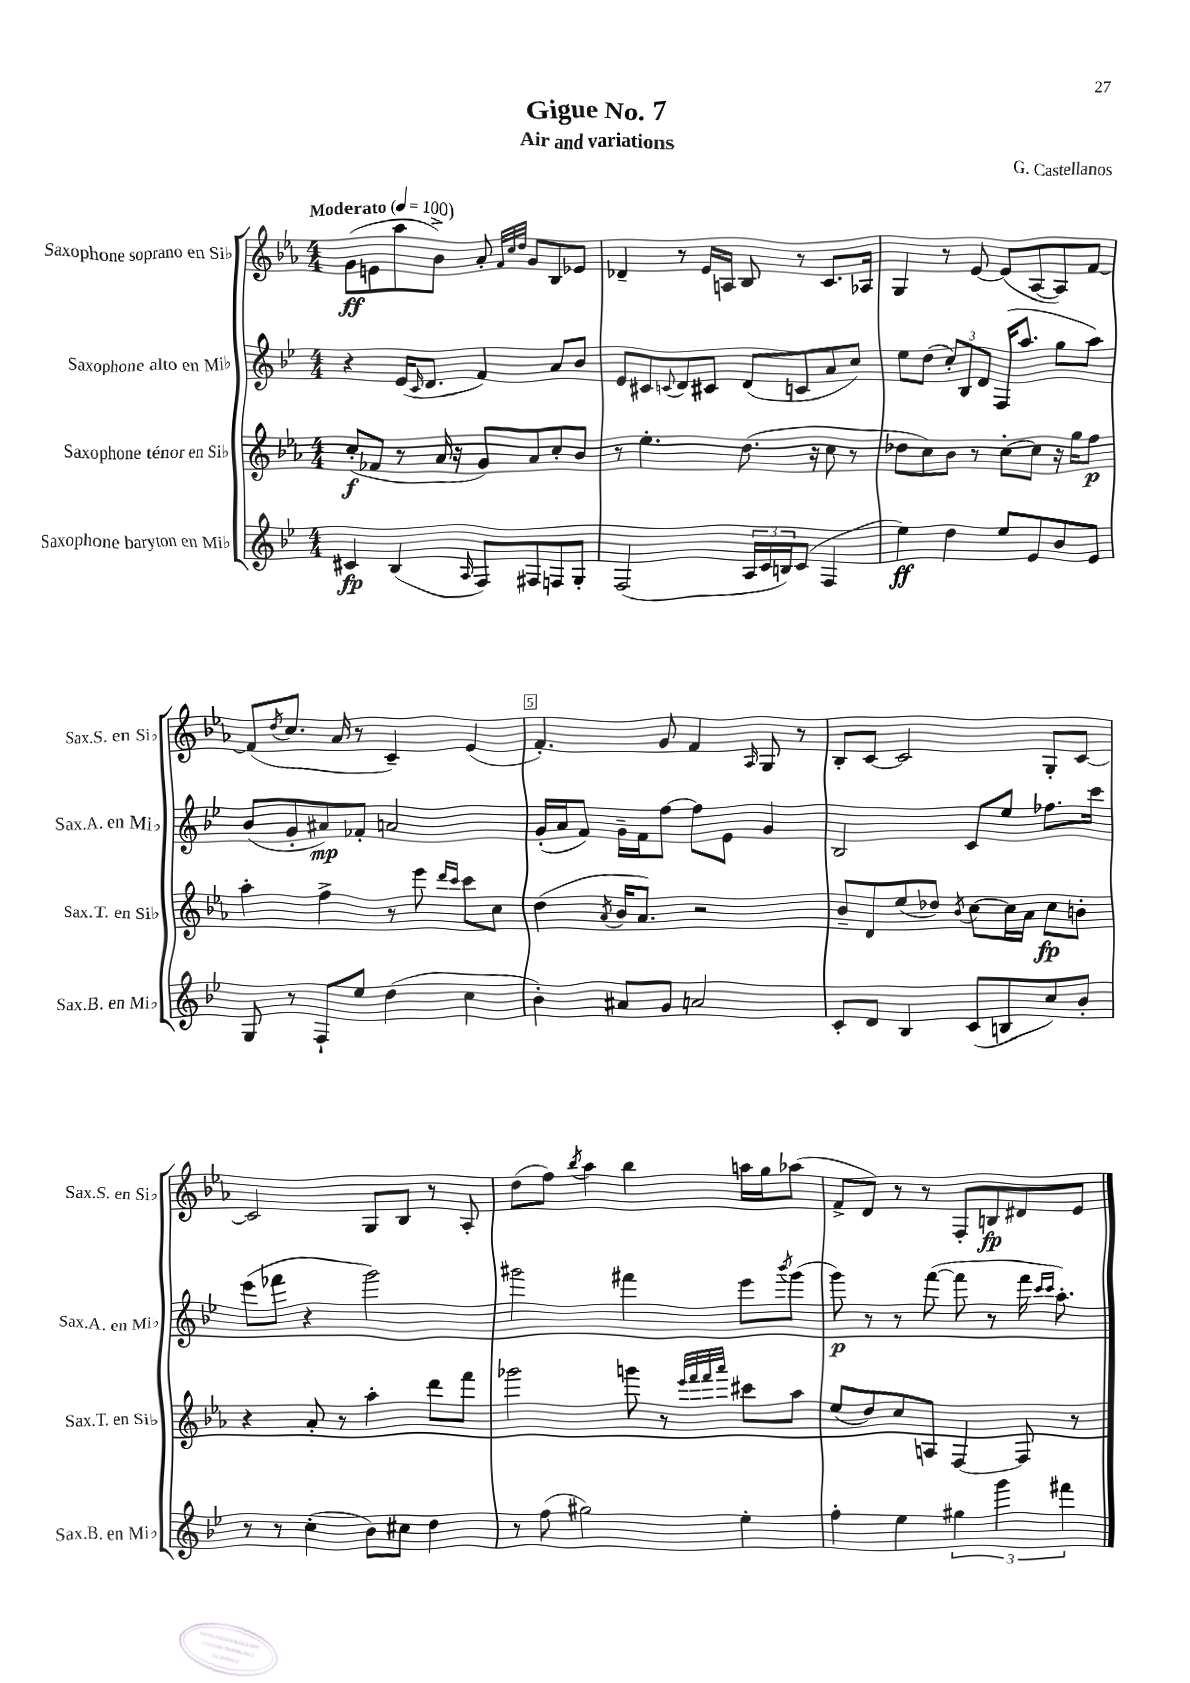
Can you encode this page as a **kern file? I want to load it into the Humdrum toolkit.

**kern	**kern	**kern	**kern
*staff4	*staff3	*staff2	*staff1
*clefG2	*clefG2	*clefG2	*clefG2
*k[b-e-]	*k[b-e-a-]	*k[b-e-]	*k[b-e-a-]
*M4/4	*M4/4	*M4/4	*M4/4
*MM100	*MM100	*MM100	*MM100
4c#/	(8cc'/L	4r	(8g\L
.	8f-/J	.	8e\
(4B-/	8r	(16e-/LK	8aa-\
.	.	16qqc/	.
.	.	8.d/J	.
.	16a-/	.	8b-^\J)
.	16r	.	.
16qqA/	.	.	.
8F/L)	8g/L)	4f/)	8a-'/
.	.	.	32qqf/LLL
.	.	.	32qqcc/
.	.	.	32qqdd/JJJ
8F#/	8a-/	.	8g/L
8F/	8cc'/	8a/L	8B-/
8G'/J	8b-/J	8b-/J	8e-/J
=	=	=	=
(2F/	8r	8e-/L	4d-~/
.	4.ee-'\	8c#/	.
.	.	8qqc/	.
.	.	8d/	8r
.	.	8c#/J	16e-/LL
.	.	.	16A/JJ
24A/LL	(8.dd\	(8d/L	8B-/
24c/	.	.	.
24B/J)	.	.	.
(8c/J	.	8c/	8r
.	16r	.	.
4F/	8cc\	8a/	8.c/L
.	8r	8cc/J)	.
.	.	.	16A-/Jk
=	=	=	=
4ee-\)	8dd-\L	8ee-\L	4G/
.	8cc\)	(8dd\J	.
4dd\	8b-\J	12cc'/L)	8r
.	.	12B-/	.
.	8r	.	[8e-/
.	.	12d/J	.
8ee-/L	[8cc'\L	(16F/LK	(8e-/]L
.	.	8.aa/J	.
8e-/	8cc\]J	.	[8A-/
8b-/	16r	8gg\L	8A-/])
.	16gg\LK	.	.
8e-/J	8ff\J	8aa\J)	[8f/J
=	=	=	=
8G/	4aa-'\	(8b-/L	(8f/]L
.	.	.	8qdd/
8r	.	8g'/	8.cc/J
8F`/L	4ff^\	8a#/)	.
.	.	.	16a-/
8ee-/J	.	8f-'/J	8r
(4dd\	8r	2a/	4c~/)
.	8eee-\	.	.
.	16qqddd/LL	.	.
.	16qqccc/JJ	.	.
4cc\	8ccc\L	.	(4e-/
.	8cc\J	.	.
=	=	=	=
4b-'\)	(4dd\	(16g'/LL	4.f'/)
.	.	16a/J	.
.	.	8f/J)	.
.	8qa-/	.	.
8a#/L	16b-/LK	16g~\LL	.
.	8.a-/J)	16f\J	.
8g/J	.	[8ff\J	8g/
2a/	2r	8ff\]L	4f/
.	.	8e-\J	.
.	.	.	16qqA-/
.	.	4g/	8G/
.	.	.	8r
=	=	=	=
8c'/L	8b-~/L	2B-/	8B-'/L
8d/J	8d/	.	[8c/J
4B-/	(8ee-/	.	2c/]
.	8dd-/J)	.	.
.	8qb-/	.	.
(8c/L	[8cc\L	8c/L	.
8B/	16cc\]L	8ee-/J	.
.	16a-\JJ	.	.
8cc/)	8cc\L	8.ff-\L	8G'/L
8b-'/J	8b'\J	.	[8c/J
.	.	16ccc\Jk	.
=	=	=	=
8r	4r	(8eee-\L	2c/]
8r	.	8fff-\J	.
(4cc'\	8a-'/	4r	.
.	8r	.	.
8b-\L)	4aa-'\	2ggg\)	8G/L
8cc#\J	.	.	8B-/J
4dd\	8ddd\L	.	8r
.	8fff\J	.	8A-'/
=	=	=	=
8r	2ggg-\	2ggg#\	(8dd\L
(8ff\	.	.	8ff\J)
.	.	.	8qbb-/
2gg#\)	.	.	4aa-\
.	8ggg\	4fff#\	4bb-\
.	8r	.	.
.	32qqeee-/LLL	.	.
.	32qqfff/	.	.
.	32qqfff/	.	.
.	32qqaaa-/JJJ	.	.
4ee-'\	8ccc#\L	8eee-\L	16aa\LL
.	.	.	16gg\J
.	.	8qbbb-/	.
.	8aa-\J	(8ggg#\J	(8aa-\J
=	=	=	=
4ff'\	(8ee-/L	8ggg\)	8f^/L
.	8dd/)	8r	8d/J)
4ee-\	8cc/	8r	8r
.	8A/J	([8fff\	8r
6gg#\	[4F/	8fff\]	8F'/L
.	.	8r	8B/
6ggg\	.	.	.
.	8F/]	16fff\	8d#/
.	.	16qqccc/LL	.
.	.	16qqccc/JJ	.
.	.	8.aa'\)	.
6fff#\	.	.	.
.	8r	.	8e-/J
==	==	==	==
*-	*-	*-	*-
